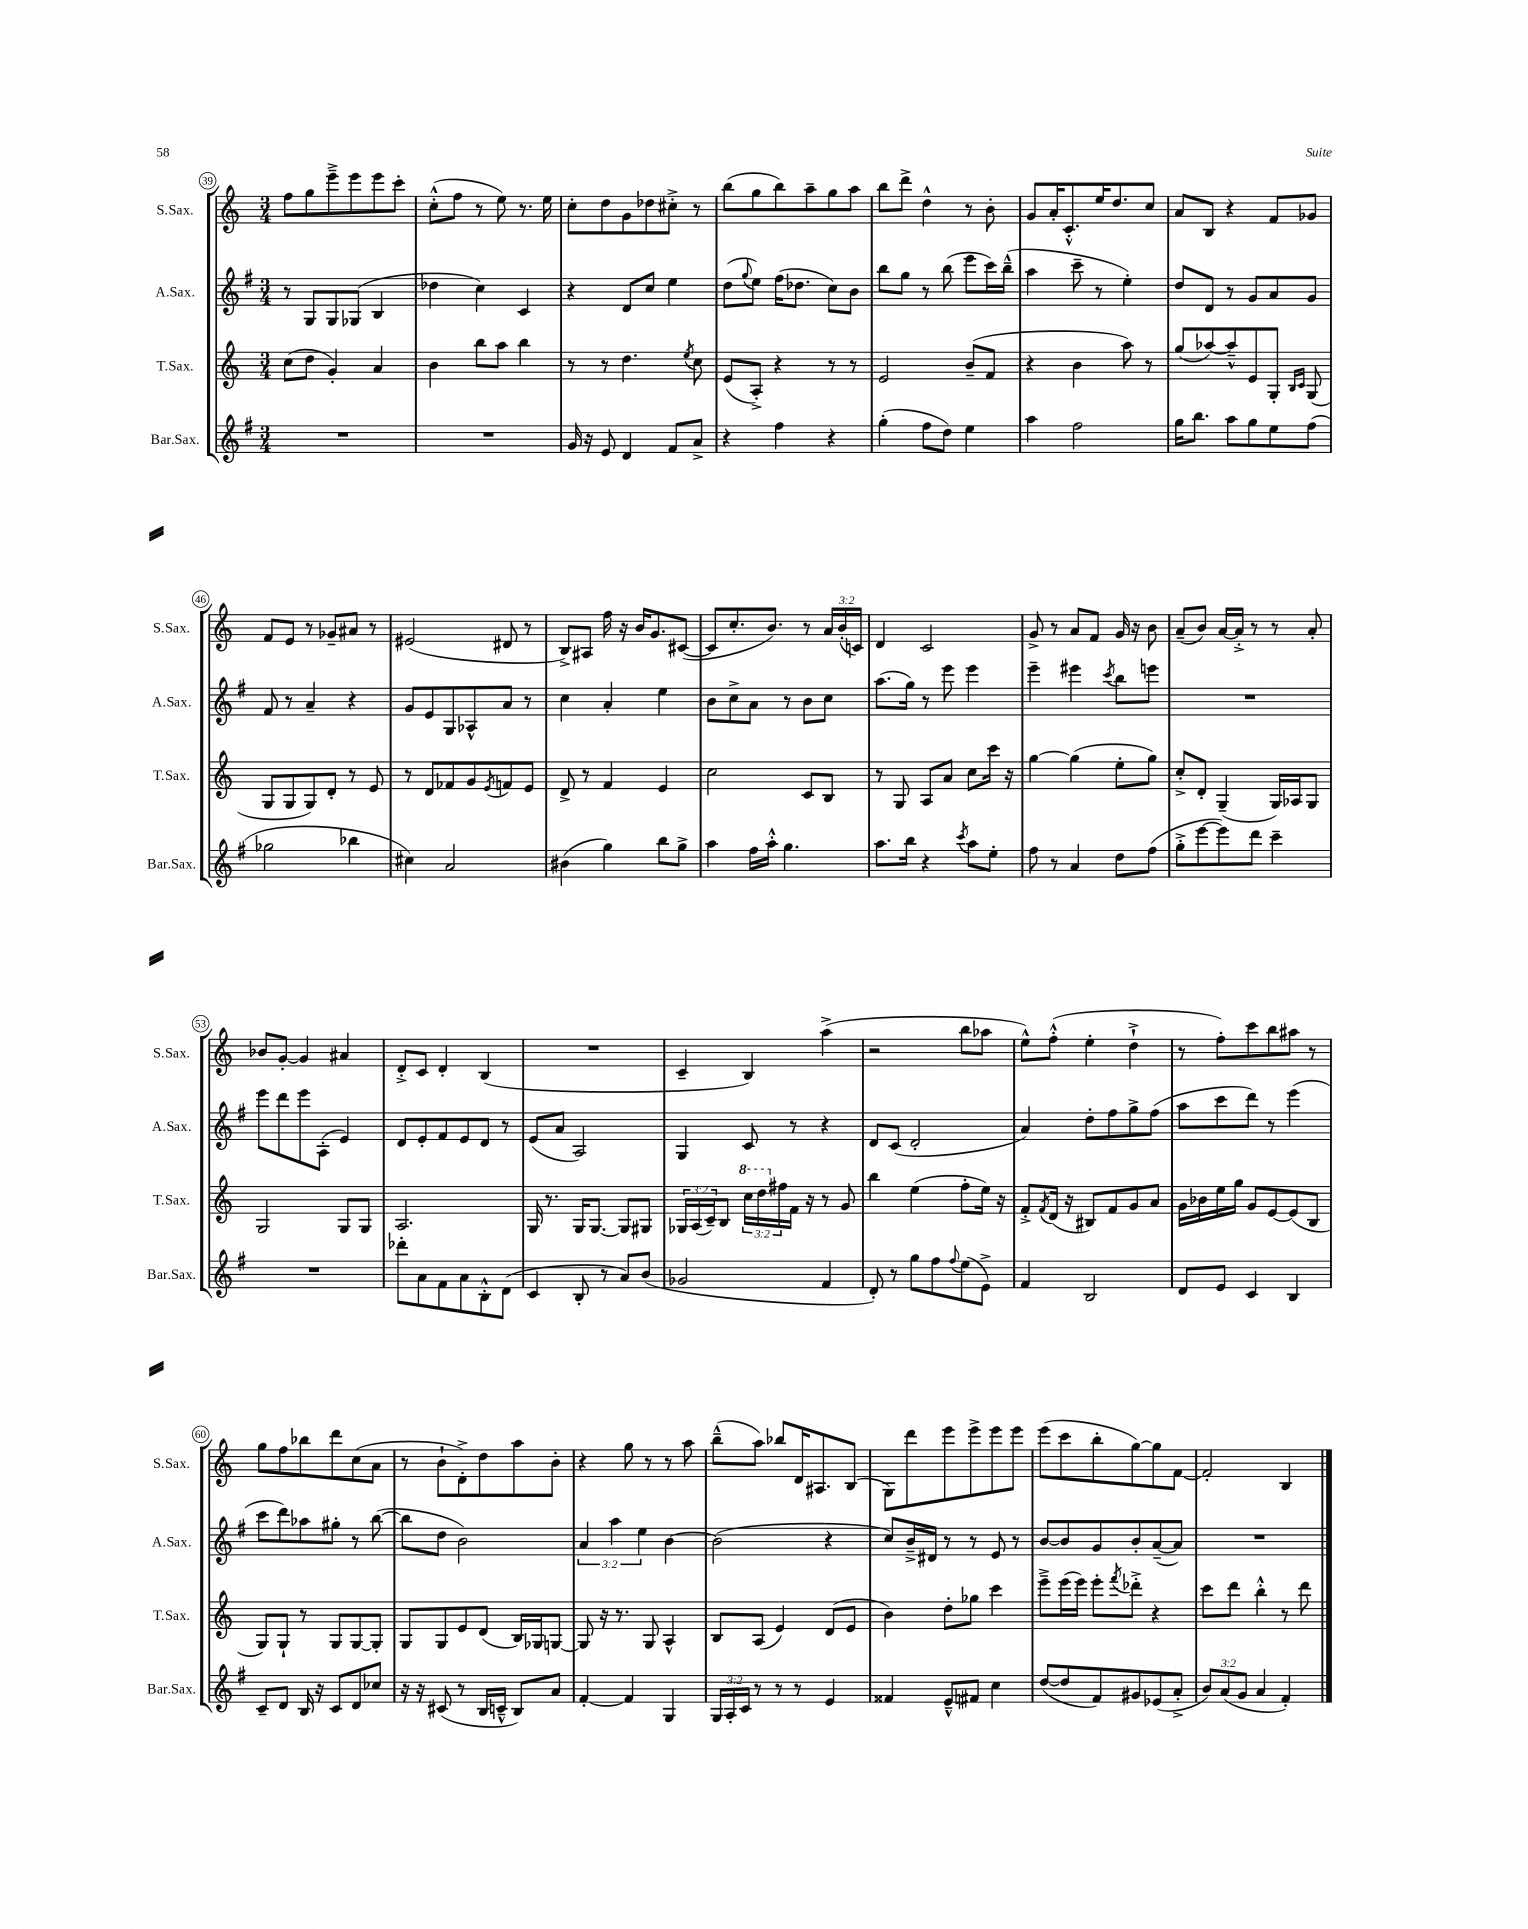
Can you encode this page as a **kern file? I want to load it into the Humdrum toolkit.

**kern	**kern	**kern	**kern
*part4	*part3	*part2	*part1
*staff4	*staff3	*staff2	*staff1
*I"Bar.Sax.	*I"T.Sax.	*I"A.Sax.	*I"S.Sax.
*I'Bar.Sax.	*I'T.Sax.	*I'A.Sax.	*I'S.Sax.
*clefG2	*clefG2	*clefG2	*clefG2
*k[f#]	*k[]	*k[f#]	*k[]
*M3/4	*M3/4	*M3/4	*M3/4
=39	=39	=39	=39
2.r	(8cc\L	8r	8ff\L
.	8dd\J	8G/L	8gg\
.	4g'/)	8G/	8eee~^\
.	.	(8G-X/J	8eee\
.	4a/	4B/	8eee\
.	.	.	8ccc'\J
=40	=40	=40	=40
2.r	4b\	4dd-X\	(8cc'^^\L
.	.	.	8ff\J
.	8bb\L	4cc\)	8r
.	8aa\J	.	8ee\)
.	4bb\	4c/	8.r
.	.	.	16ee\
=41	=41	=41	=41
16g/	8r	4r	8cc'\L
16r	.	.	.
8e/	8r	.	8dd\
4d/	4.dd\	8d/L	8g\
.	.	8cc/J	8dd-X\
8f#/L	.	4ee\	8cc#X'^\J
.	8qee/	.	.
8a^/J	8cc\	.	8r
=42	=42	=42	=42
4r	(8e/L	(8dd\L	(8bb\L
.	.	8qqgg/	.
.	8A'^/J)	8ee\J)	8gg\
4ff#\	4r	(16ff#\KL	8bb\)
.	.	8.dd-X\J	.
.	.	.	8aa~\
4r	8r	8cc\L)	8gg\
.	8r	8b\J	8aa\J
=43	=43	=43	=43
(4gg'\	2e/	8bb\L	8bb\L
.	.	8gg\J	8ddd^\J
8ff#\L	.	8r	4dd^^\
8dd\J)	.	(8bb\	.
4ee\	(8b~/L	8eee\L	8r
.	8f/J	16ccc\L)	8b'\
.	.	(16bb~^^\JJ	.
=44	=44	=44	=44
4aa\	4r	4aa\	8g/L
.	.	.	16a'/K
.	.	.	8.c'^^/
2ff#\	4b\	8ccc~\	.
.	.	8r	16ee/K
.	.	.	8.dd/
.	8aa\)	4ee'\)	.
.	8r	.	8cc/J
=45	=45	=45	=45
16gg\KL	(8gg/L	8dd/L	8a/L
8.bb\J	.	.	.
.	[8aa-X/)	8d/J	8B/J
8aa\L	8aa-~^^/]	8r	4r
8gg\	8e/	8g/L	.
8ee\	8G'/J	8a/	8f/L
.	16qqB/LL	.	.
.	16qqc/JJ	.	.
(8ff#\J	(8G/	8g/J	8g-X/J
!!LO:LB:g=z
=46	=46	=46	=46
2gg-X\	8G/L	8f#/	8f/L
.	8G/	8r	8e/J
.	8G/)	4a~/	8r
.	8d'/J	.	8g-X~/L
4bb-X\	8r	4r	8a#X/J
.	8e/	.	8r
=47	=47	=47	=47
4cc#X\)	8r	8g/L	(2e#X/
.	8d/L	8e/	.
2a/	8f-X/	8G/	.
.	8g/	8A-X^^/	.
.	8qe/	.	.
.	8fn/	8a/J	8d#X/
.	8e/J	8r	8r
=48	=48	=48	=48
(4b#X\	8d^/	4cc\	8B^/L)
.	8r	.	8A#X/J
4gg\)	4f/	4a'/	16ff\
.	.	.	16r
.	.	.	16b/KL
.	.	.	8.g/
8bb\L	4e/	4ee\	.
8gg^\J	.	.	([8c#X/J
=49	=49	=49	=49
4aa\	2cc\	8b\L	8c#/L]
.	.	8cc^\	8.cc'/
16ff#\LL	.	8a\J	.
16aa'^^\JJ	.	.	8.b/J)
4.gg\	.	8r	.
.	8c/L	8b\L	8r
.	8B/J	8cc\J	24a/LL
.	.	.	(24b'/
.	.	.	24cn/JJ)
=50	=50	=50	=50
8.aa\L	8r	(8.aa\L	4d/
.	8G/	.	.
16bb\Jk	.	16gg\Jk)	.
4r	8A/L	8r	2c/
.	8a/J	8eee\	.
8qccc/	.	.	.
8aa\L	8cc\L	4eee\	.
8ee'\J	16ccc\Jk	.	.
.	16r	.	.
=51	=51	=51	=51
8ff#\	[4gg\	4eee~\	8g^/
8r	.	.	8r
4a/	(4gg\]	4eee#X\	8a/L
.	.	.	8f/J
.	.	8qccc/	.
8dd\L	8ee'\L	8bb\L	16g/
.	.	.	16r
(8ff#\J	8gg\J)	8eeen\J	8b\
=52	=52	=52	=52
8gg'^\L	8cc'^/L	2.r	(8a~/L
[8eee\	8d'/J	.	8b/J)
8eee\])	(4G~/	.	[16a/LL
.	.	.	16a'^/JJ]
8ddd\J	.	.	8r
4ccc~\	16G/LL)	.	8r
.	16A-X/J	.	.
.	8G/J	.	8a'/
!!LO:LB:g=z
=53	=53	=53	=53
2.r	2G/	8eee\L	8b-X/L
.	.	8ddd\	[8g'/J
.	.	8eee\	4g/]
.	.	(8A'\J	.
.	8G/L	4e/)	4a#X/
.	8G/J	.	.
=54	=54	=54	=54
8ddd-X'\L	2.A/	8d/L	8d'^/L
8a\	.	8e'/	8c/J
8f#\	.	8f#/	4d'/
8a\	.	8e/	.
8B'^^\	.	8d/J	(4B/
(8d\J	.	8r	.
=55	=55	=55	=55
4c/	16G/	(8e/L	2.r
.	8.r	.	.
.	.	8a/J	.
8B'/	16G/KL	2A/)	.
.	[8.G/J	.	.
8r	.	.	.
8a/L)	8G/L]	.	.
(8b/J	8G#X/J	.	.
=56	=56	=56	=56
2g-X/	24G-X/LL	4G/	4c~/
.	(24A/	.	.
.	24c~/J)	.	.
.	8B/J	.	.
*	*8va	*	*
.	24ccc\LL	8c/	4B/)
.	24ddd\	.	.
*	*X8va	*	*
.	24ff#X\	.	.
.	16f\JJ	8r	.
.	16r	.	.
4f#/	8r	4r	(4aa^\
.	8g/	.	.
=57	=57	=57	=57
8d'/)	4bb\	8d/L	2r
8r	.	(8c/J	.
8gg\L	(4ee\	2d'/	.
8ff#\	.	.	.
8qqff#/	.	.	.
(8ee\	8ff'\L	.	8bb\L
8e^\J)	16ee\Jk)	.	8aa-X\J
.	16r	.	.
=58	=58	=58	=58
4f#/	8f'^/L	4a/)	8ee^^\L)
.	8qf/	.	.
.	(16d/Jk	.	(8ff'^^\J
.	16r	.	.
2B/	8B#X/L)	8dd'\L	4ee'\
.	8f/	8ff#\	.
.	8g/	8gg^\	4dd`^\
.	8a/J	(8ff#\J	.
=59	=59	=59	=59
8d/L	16g\LL	8aa\L	8r
.	16b-X\	.	.
8e/J	16ee\	8ccc\	8ff'\L)
.	16gg\JJ	.	.
4c/	8g/L	8ddd\J)	8ccc\
.	[8e/	8r	8bb\
4B/	(8e/]	(4eee\	8aa#X\J
.	8B/J	.	8r
!!LO:LB:g=z
=60	=60	=60	=60
8c~/L	8G/L)	8ccc\L	8gg\L
8d/J	8G`/J	8ddd\)	8ff\
16B/	8r	8aa-X\	8bb-X\
16r	.	.	.
8c/L	8G/L	8gg#X'\J	8ddd\
8d/	[8G/	8r	(8cc\
8cc-X/J	8G'/J]	([8bb\	8a\J
=61	=61	=61	=61
16r	8G/L	8bb\L]	8r
16r	.	.	.
(8c#X/	8G/	8dd\J	8b`\L
8r	8e/	2b\)	8d'^\)
16B/LL	(8d/J	.	8dd\
16cn~^^/JJ	.	.	.
8B/L)	16B/LL)	.	8aa\
.	16G-X/J	.	.
8a/J	[8Gn/J	.	8b'\J
=62	=62	=62	=62
[4f#'/	8G/]	6a/	4r
.	16r	.	.
.	.	6aa\	.
.	8.r	.	.
4f#/]	.	.	8gg\
.	.	6ee\	.
.	8G/	.	8r
4G/	4A^^/	[4b\	8r
.	.	.	8aa\
=63	=63	=63	=63
24G/LL	8B/L	(2b\]	(8bb~^^\L
24A'/	.	.	.
24c/JJ	.	.	.
8r	(8A/J	.	8aa\J)
8r	4e/)	.	8bb-X/L
8r	.	.	16d/K
.	.	.	8.A#X/
4e/	(8d/L	4r	.
.	8e/J	.	(8B/J
=64	=64	=64	=64
4f##X/	4b\)	8cc/L)	8G\L)
.	.	16b~^/L	8ddd\
.	.	16d#X/JJ	.
8e~^^/L	8dd'\L	8r	8eee\
8f#X/J	8gg-X\J	8r	8eee^\
4cc\	4ccc\	8e/	8eee\
.	.	8r	8eee\J
=65	=65	=65	=65
([8dd/L	8eee~^\L	[8b/L	(8eee\L
8dd/]	(16eee\L	8b/]	8ccc\
.	16eee\JJ)	.	.
8f#/)	8eee'\L	8g/	8bb'\
.	8qfff/	.	.
8g#X/	8ddd-X'^\J	8b'/	[8gg\)
(8e-X/	4r	([8a~/	8gg\]
8a'^/J	.	8a/J])	[8f\J
=66	=66	=66	=66
12b/L)	8ccc\L	2.r	2f'/]
(12a/	.	.	.
.	8ddd\J	.	.
12g/J	.	.	.
4a/	4bb'^^\	.	.
4f#'/)	8r	.	4B/
.	8ddd\	.	.
==	==	==	==
*-	*-	*-	*-
